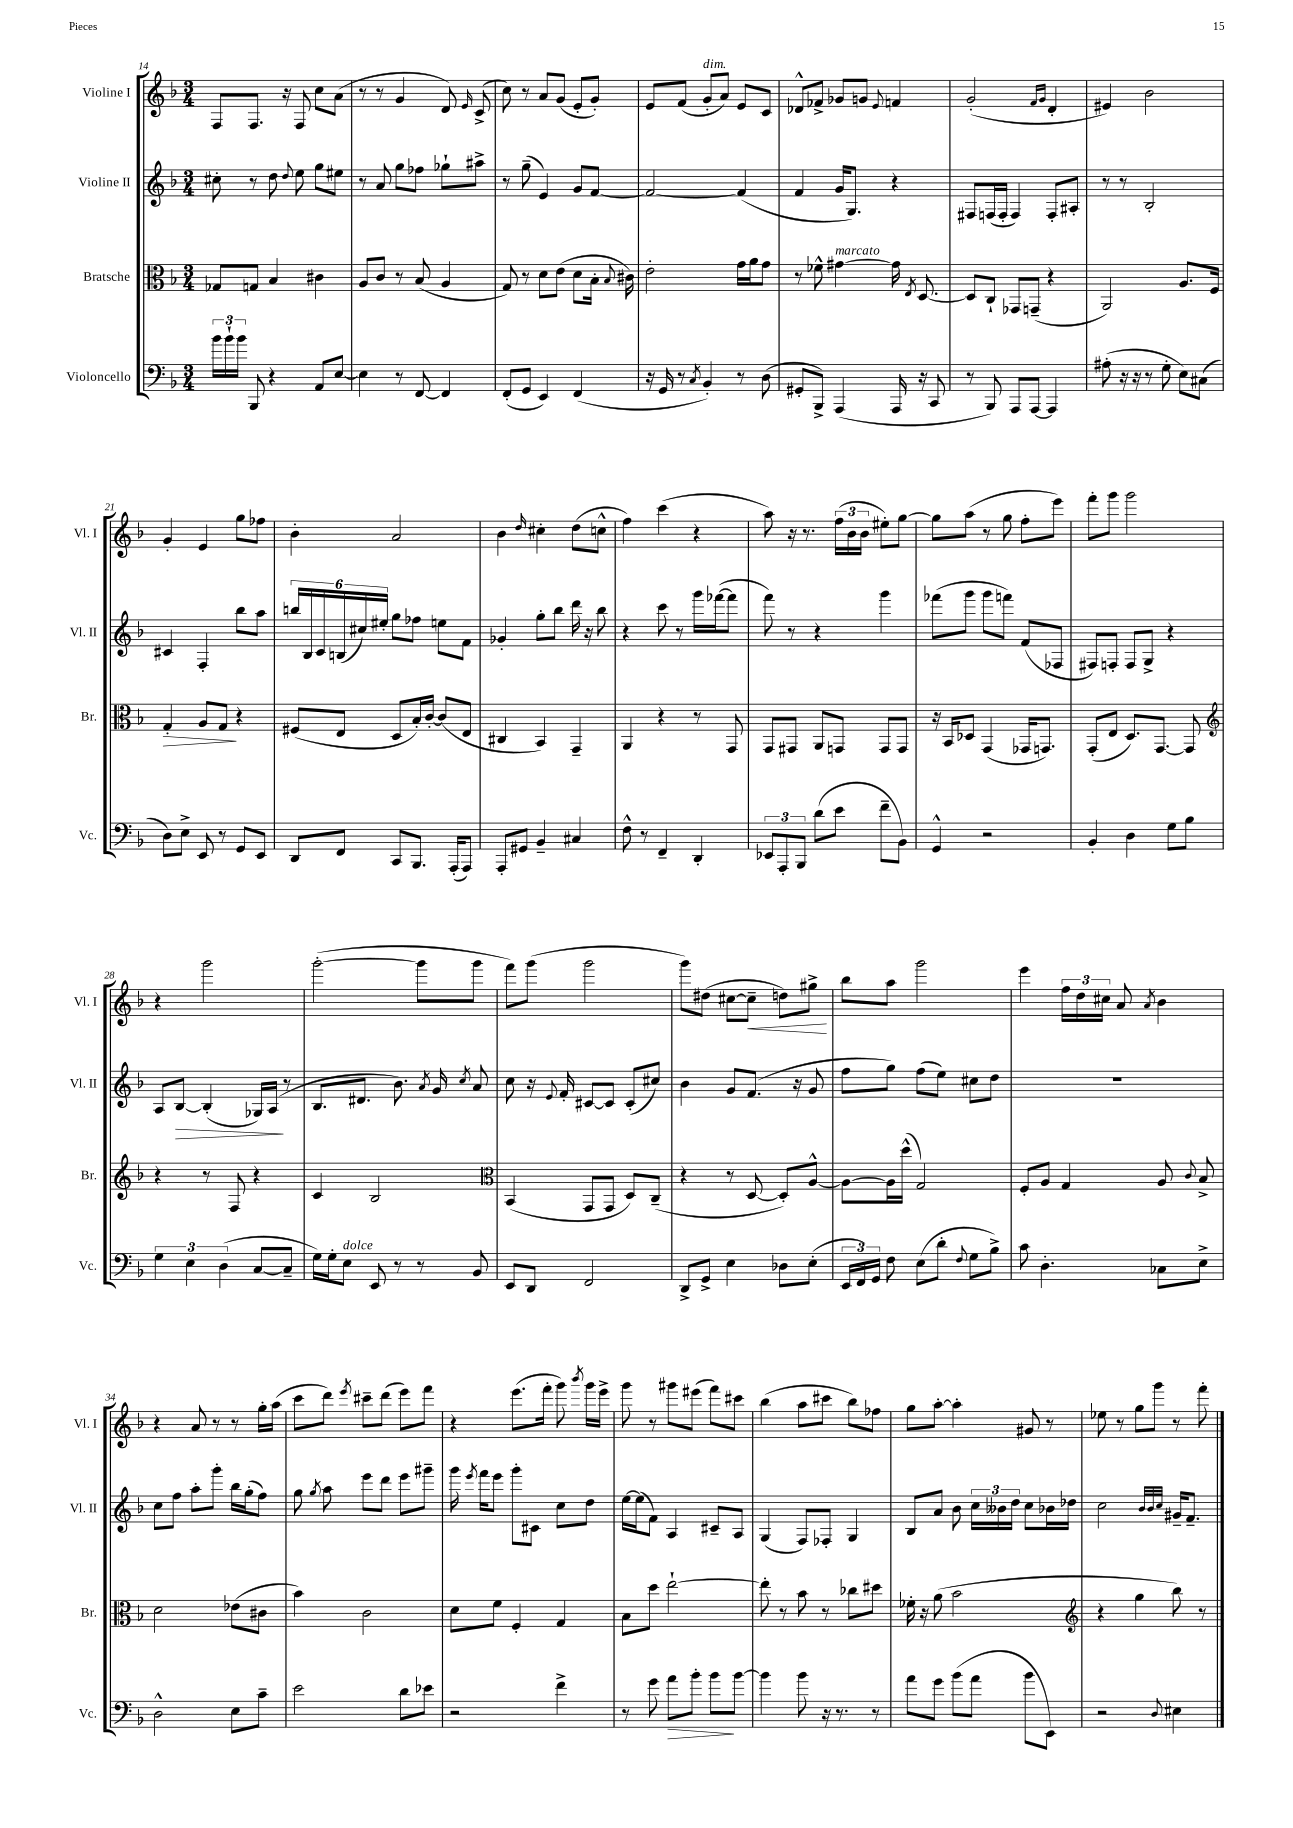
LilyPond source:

<<
\new StaffGroup <<
\new Staff = "s0" \with { instrumentName = "Violine I" shortInstrumentName = "Vl. I" } {
    \clef treble \key f \major \numericTimeSignature \time 3/4
    \autoBeamOff f8[ f8.] r16 f8 c''8[ a'8]( |
    r8 r8 g'4 d'8) \grace { e'16 } c'8->( |
    c''8) r8 a'8[ g'8]( e'8[-. g'8]-.) |
    e'8[ f'8]( g'8[-.^\markup { \italic "dim." } a'8]) e'8[ c'8] |
    des'8[-^ fes'8]-> ges'8[ g'8] \appoggiatura { e'8 } f'4 |
    g'2-.( \grace { f'16[ g'16] } d'4-. |
    eis'4) bes'2 |
    g'4-. e'4 g''8[ fes''8] |
    bes'4-. a'2 |
    bes'4 \grace { d''16 } cis''4-. d''8[( c''8]-^ |
    f''4) c'''4( r4 |
    a''8) r16 r8. \tuplet 3/2 { f''16[( bes'16 bes'16] } eis''8[-.) g''8]~ |
    g''8[ a''8]( r8 g''8 f''8[-. e'''8]) |
    f'''8[-. g'''8] g'''2 |
    r4 g'''2 |
    g'''2~-.( g'''8[ g'''8] |
    f'''8[) g'''8]( g'''2 |
    g'''8[) dis''8]( cis''8[~ cis''8]--\< d''8[) gis''8]->\! |
    bes''8[ a''8] g'''2 |
    e'''4 \tuplet 3/2 { f''16[ d''16 cis''16] } a'8 \acciaccatura { a'8 } bes'4 |
    r4 a'8 r8 r8 g''16[-. a''16]( |
    c'''8[ d'''8]) \acciaccatura { e'''8 } cis'''8[-- d'''8]( e'''8[) f'''8] |
    r4 e'''8.[( f'''16]-. g'''8) \acciaccatura { bes'''8 } g'''16[ e'''16]-> |
    g'''8 r8 gis'''8[ eis'''8]( f'''8[) cis'''8] |
    bes''4( a''8[ cis'''8] bes''8[) fes''8] |
    g''8[ a''8]~-. a''4-. gis'8 r8 |
    ees''8 r8 g''8[ g'''8] r8 f'''8-. \bar "|." |
}
\new Staff = "s1" \with { instrumentName = "Violine II" shortInstrumentName = "Vl. II" } {
    \clef treble \key f \major \numericTimeSignature \time 3/4
    \autoBeamOff cis''8-. r8 d''8 \appoggiatura { d''8 } e''8 g''8[ eis''8] |
    r8 a'8 g''8[ fes''8] ges''8[-! ais''8]-> |
    r8 g''8--( e'4) g'8[ f'8]~ |
    f'2~ f'4( |
    f'4 g'16[ g8.]) r4 |
    fis8[ f16( f16]-. f4) f8[-. ais8]-. |
    r8 r8 bes2-. |
    cis'4 f4-. bes''8[ a''8] |
    \tuplet 6/4 { b''16[ bes16 c'16 b16( cis''16) eis''16]-. } g''8[ fes''8] e''8[ f'8] |
    ges'4-. g''8[-. bes''8] d'''16 r16 bes''8 |
    r4 c'''8 r8 g'''16[ fes'''16~( fes'''8] |
    f'''8) r8 r4 g'''4 |
    fes'''8[( g'''8] g'''8[ f'''8]) f'8[( fes8] |
    fis8[) f8]-. f8[ g8]-> r4 |
    a8[ bes8]~\> bes4-.( ges16[) a16]\!( r8 |
    bes8.[ dis'8.] bes'8.) \acciaccatura { a'8 } g'16 \acciaccatura { c''8 } a'8 |
    c''8 r16 \appoggiatura { e'8 } f'16-. cis'8[~ cis'8] cis'8[-.( cis''8]) |
    bes'4 g'8[ f'8.]( r16 g'8 |
    f''8[ g''8]) f''8[( e''8]) cis''8[ d''8] |
    R2. |
    c''8[ f''8] a''8[-. g'''8]-. bes''16[ g''16-.( f''8]) |
    g''8 \acciaccatura { g''8 } a''8 e'''8[ d'''8] e'''8[ gis'''8]-- |
    g'''16 \acciaccatura { e'''8 } f'''16[ e'''8] g'''8[-. cis'8] c''8[ d''8] |
    e''16[~ e''16( f'8]) a4 cis'8[-- a8] |
    g4( f8[) fes8]-. g4 |
    bes8[ a'8] bes'8 \tuplet 3/2 { c''16[ beses'16 d''16] } c''8[ bes'16 des''16] |
    c''2 \grace { bes'32[ bes'32 c''32] } gis'16[-- f'8.]-- \bar "|." |
}
\new Staff = "s2" \with { instrumentName = "Bratsche" shortInstrumentName = "Br." } {
    \clef alto \key f \major \numericTimeSignature \time 3/4
    \autoBeamOff ges8[ g8] bes4 cis'4 |
    a8[ c'8] r8 bes8( a4 |
    g8) r8 d'8[ e'8]( d'8[ bes16]-. \appoggiatura { bes8 } cis'16) |
    e'2-. g'16[ a'16 g'8] |
    r8 fes'8-^ gis'4~^\markup { \italic "marcato" } gis'16 \acciaccatura { e8 } d8.~ |
    d8[ c8]-! ges,8[ g,8]--( r4 |
    a,2) a8.[ f16] |
    g4-.\> a8[ g8]\! r4 |
    fis8[( e8] d8[ bes16-.) c'16]~-. c'8[( e8] |
    cis4 bes,4) g,4-- |
    a,4 r4 r8 g,8 |
    g,8[ gis,8] a,8[ g,8] g,8[ g,8] |
    r16 bes,16[ des8] g,4( ges,16[ g,8.]) |
    g,8[-.( e8] d8.[) g,8.]~ g,8 |
    \clef treble r4 r8 f8 r4 |
    c'4 bes2 |
    \clef alto bes,4( g,8[ g,8] d8[) c8]--( |
    r4 r8 d8~ d8[-.) a8]~-^ |
    a8[~ a16 d''16]-^( g2) |
    f8[-. a8] g4 a8 \appoggiatura { c'8 } bes8-> |
    d'2 ees'8[( cis'8] |
    bes'4) c'2 |
    d'8[ f'8] f4-. g4 |
    bes8[ d''8] e''2~-! |
    e''8-. r8 bes'8 r8 ces''8[ dis''8] |
    fes'16-. r16 a'8( bes'2 |
    \clef treble r4 g''4 bes''8) r8 \bar "|." |
}
\new Staff = "s3" \with { instrumentName = "Violoncello" shortInstrumentName = "Vc." } {
    \clef bass \key f \major \numericTimeSignature \time 3/4
    \autoBeamOff \tuplet 3/2 { bes'16[ bes'16-! bes'16] } bes,,8 r4 a,8[ e8]~ |
    e4 r8 f,8~ f,4 |
    f,8[-.( g,8] e,4) f,4( |
    r16 g,16 r8 \acciaccatura { c8 } bes,4-.) r8 d8( |
    gis,8[-. bes,,8]->) a,,4( a,,16 r16 c,8 |
    r8 bes,,8) a,,8[ a,,8]~ a,,4 |
    ais8-.( r16 r16 r8 g8-. e8[) cis8]( |
    d8[) e8]-> e,8 r8 g,8[ e,8] |
    d,8[ f,8] c,8[ bes,,8.] a,,16[-.( a,,8]) |
    a,,8[-. gis,8] bes,4-- cis4 |
    f8-^ r8 f,4-- d,4-. |
    \tuplet 3/2 { ees,8[ a,,8-. bes,,8] } d'8[( e'8] f'8[-- bes,8]) |
    g,4-^ r2 |
    bes,4-. d4 g8[ bes8] |
    \tuplet 3/2 { g4 e4 d4( } c8[~ c8]-- |
    g16[) g16-. e8]^\markup { \italic "dolce" } e,8 r8 r8 bes,8 |
    e,8[ d,8] f,2 |
    d,8[-> g,8]-> e4 des8[ e8]-.( |
    \tuplet 3/2 { e,16[ f,16) g,16] } f8 e8[( d'8]-. \appoggiatura { f8 } g8[ bes8]->) |
    c'8 d4.-. ces8[ e8]-> |
    d2-^ e8[ c'8]-- |
    e'2 d'8[ ees'8] |
    r2 f'4-> |
    r8 g'8 a'8[\> bes'8]-. bes'8[\! bes'8]~ |
    bes'4 bes'8 r16 r8. r8 |
    a'8[ g'8] bes'8[( a'8] bes'8[ e,8]) |
    r2 \appoggiatura { d8 } eis4 \bar "|." |
}
>>
>>
\layout { \context { \Score currentBarNumber = #14 } }
